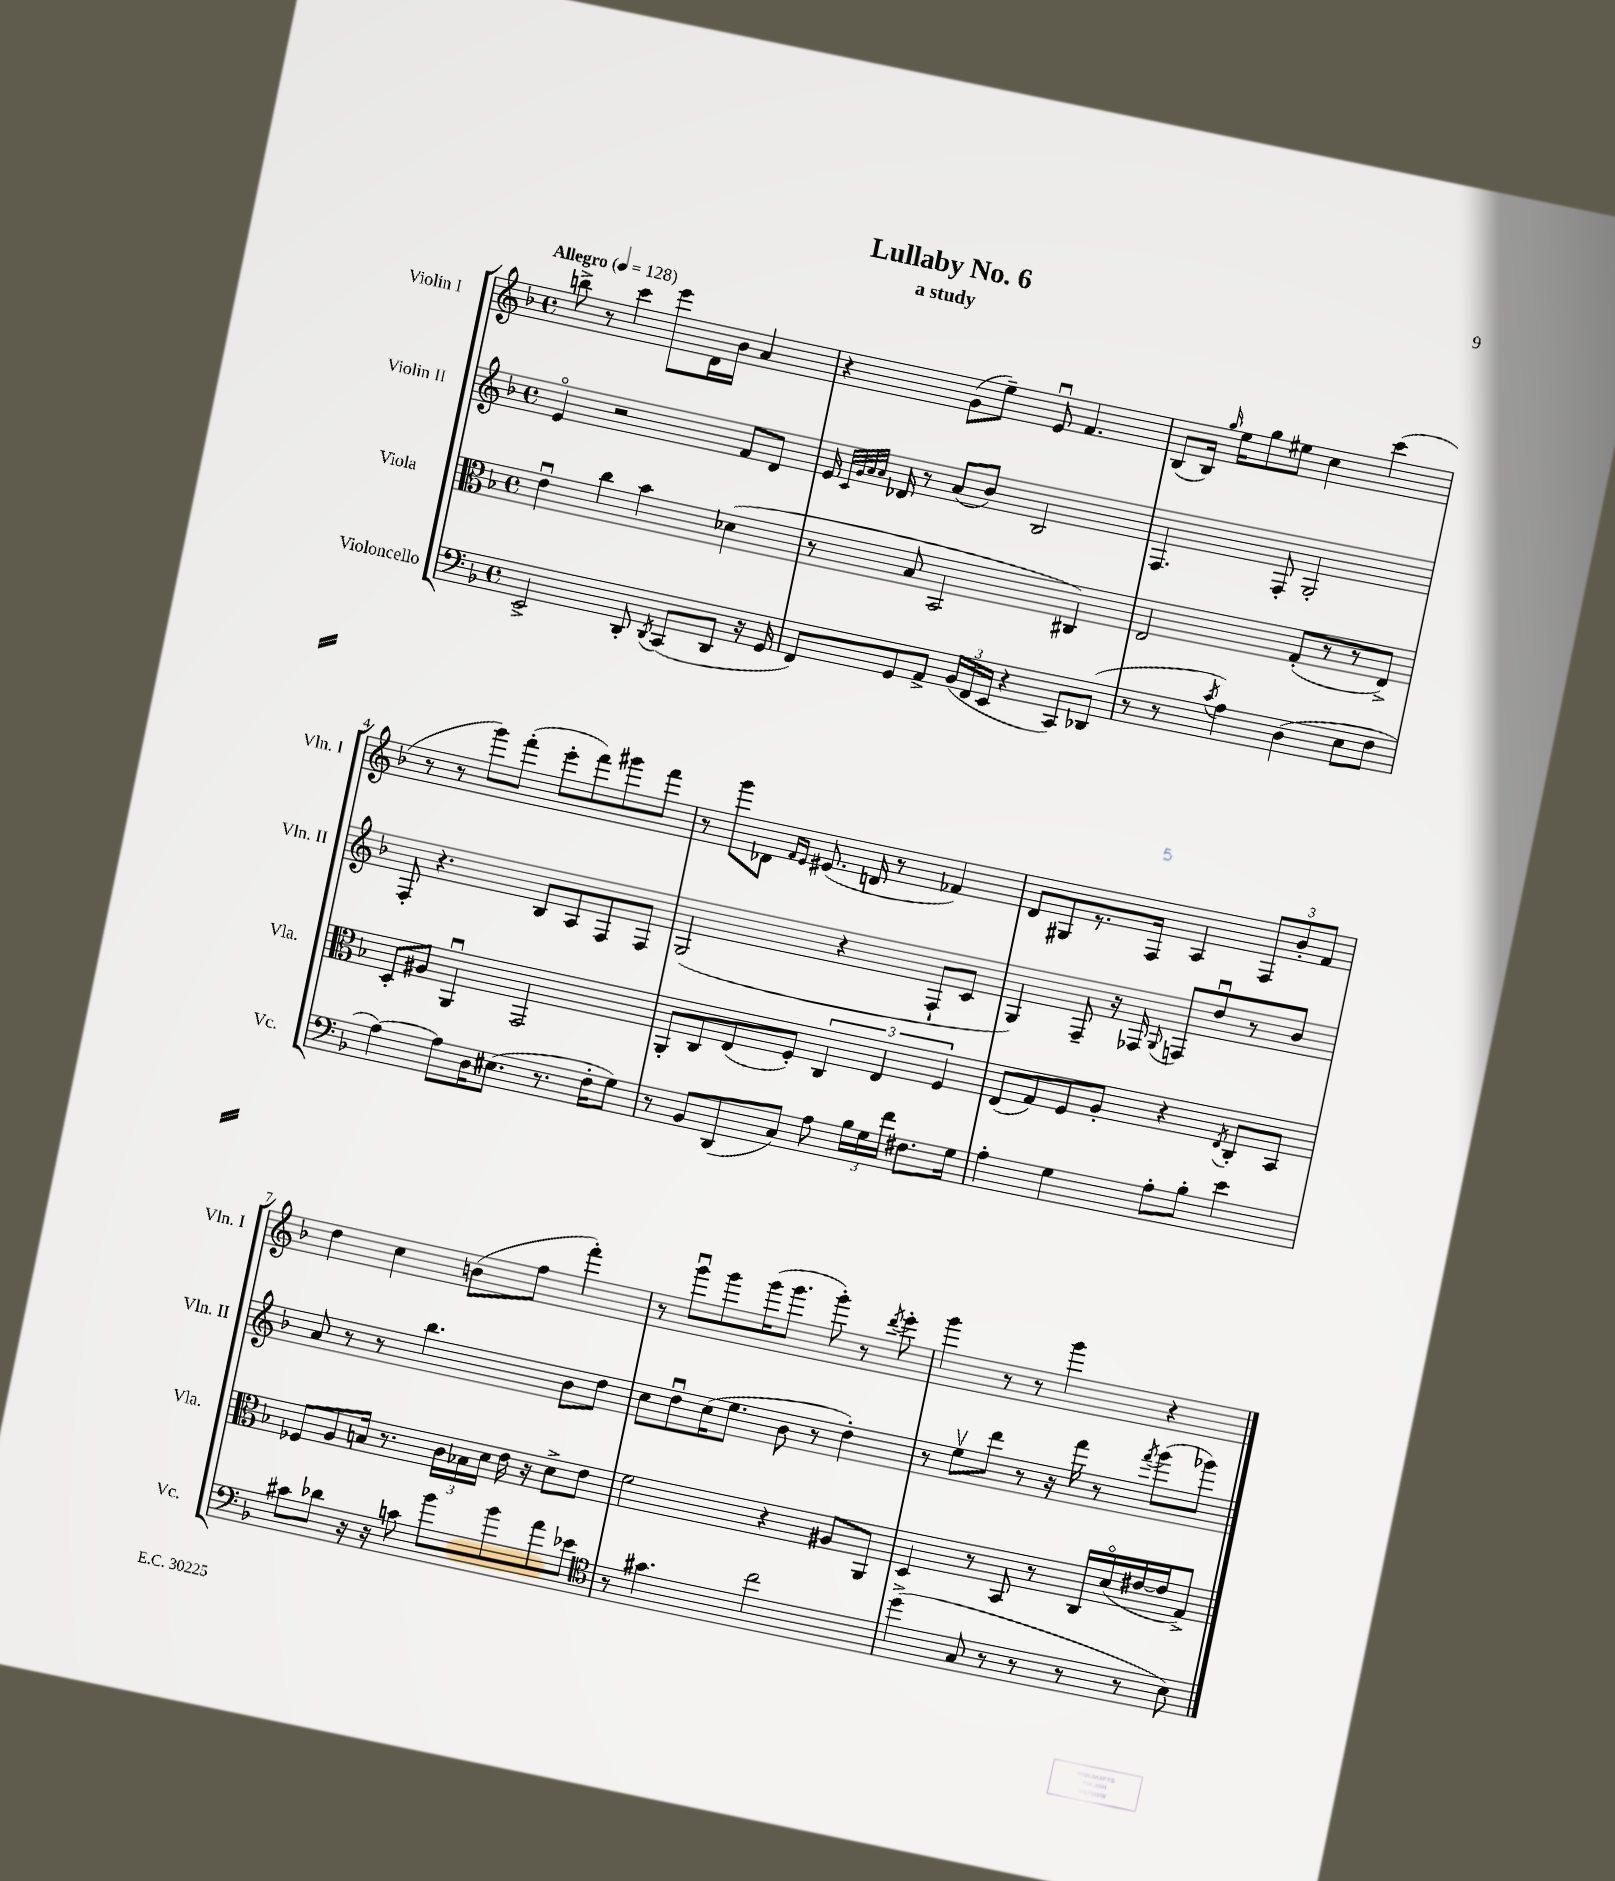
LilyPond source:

\header { title = "Lullaby No. 6" subtitle = "a study" }
<<
\new StaffGroup <<
\new Staff = "s0" \with { instrumentName = "Violin I" shortInstrumentName = "Vln. I" } {
    \clef treble \key f \major \defaultTimeSignature \time 4/4 \tempo "Allegro" 4 = 128
    \autoBeamOff b''8-> r8 c'''4 e'''8[ d'16 bes'16] a'4 |
    r4 g'8[( e''8]--) e'8\downbow f'4. |
    bes8[( bes16]) \grace { g''16 } e''16[ g''8 eis''8] c''4 c'''4( |
    r8 r8 g'''8[) f'''8]-.( e'''8[-. f'''8) gis'''8 f'''8] |
    r8 g'''8[ des'8] \grace { f'16[ e'16] } eis'8.( d'16 r8 fes'4) |
    d'8[ gis8 r8. f16] a4 \tuplet 3/2 { f8[ bes'8-. f'8] } |
    d''4 c''4 b'8[( f''8] f'''4-.) |
    r8 g'''8[\downbow g'''8 g'''16( g'''8.] g'''8-.) r8 \acciaccatura { d'''8 } e'''8-. |
    g'''4 r8 r8 g'''4 r4 \bar "|." |
}
\new Staff = "s1" \with { instrumentName = "Violin II" shortInstrumentName = "Vln. II" } {
    \clef treble \key f \major \defaultTimeSignature \time 4/4
    \autoBeamOff e'4\flageolet r2 f'8[ d'8] |
    e'16 \grace { c'32[ g'32 a'32 a'32] } des'16 r8 a'8[( bes'8]) bes2 |
    f4. f8-. g2-. |
    f8-. r4. bes8[ a8 f8 f8] |
    g2( r4 f8[-! c'8] |
    g4) f8-- r16 fes16 \appoggiatura { g8 } f8[ d''8\downbow r8 bes'8] |
    a'8 r8 r8 bes''4. bes'8[ d''8] |
    c''8[ d''8\downbow c''16( e''8.] bes'8 r8 d''4-.) |
    r8 e''8[\upbow d'''8] r8 r16 f'''16 r8 \acciaccatura { f'''8 } g'''8[( ges'''8]) \bar "|." |
}
\new Staff = "s2" \with { instrumentName = "Viola" shortInstrumentName = "Vla." } {
    \clef alto \key f \major \defaultTimeSignature \time 4/4
    \autoBeamOff e'4\downbow c''4 bes'4 des'4( |
    r8 bes8 bes,2 cis4) |
    e2 g8[-.( r8 r8 e8]->) |
    d8[-. ais8] a,4\downbow g,2 |
    a,8[-. c8 e8( f8]-.) \tuplet 3/2 { c4 e4 f4 } |
    e8[( g8) f8 a8]-. r4 \acciaccatura { e8 } c8[-. bes,8] |
    fes8[ a8 b16] r8. \tuplet 3/2 { c'16[ bes16 d'16] } e'16 r16 d'8[-> e'8] |
    f'2 r4 ais8[ a,8] |
    d4 r8 bes,8 r8 c16[ d'16\flageolet( eis'16~ eis'16 g8]->) \bar "|." |
}
\new Staff = "s3" \with { instrumentName = "Violoncello" shortInstrumentName = "Vc." } {
    \clef bass \key f \major \defaultTimeSignature \time 4/4
    \autoBeamOff e,2-> d,8-. \acciaccatura { d,8 } c,8[( d,8] r16 g,16 |
    f,8[) g,8 a,8]-> \tuplet 3/2 { bes,16[( f,16 e,16] } r4 c,8[) des,8]( |
    r8 r8 \acciaccatura { c'8 } a4) d4( e8[ f8] |
    a4~) a8[ d16 eis8.]( r8. f16[-. g8]) |
    r8 bes,8[ d,8( c8]) a8 \tuplet 3/2 { bes16[ g16 f'16] } fis8.[ g16] |
    a4-. g4 a8[-. bes8]-. e'4 |
    cis'8[ des'8] r16 r16 c'8 bes'8[ bes'8 a'8 ees'8] |
    \clef tenor r8 gis'4. c''2 |
    d''4->( g8 r8 r8 r8 r8 bes8) \bar "|." |
}
>>
>>
